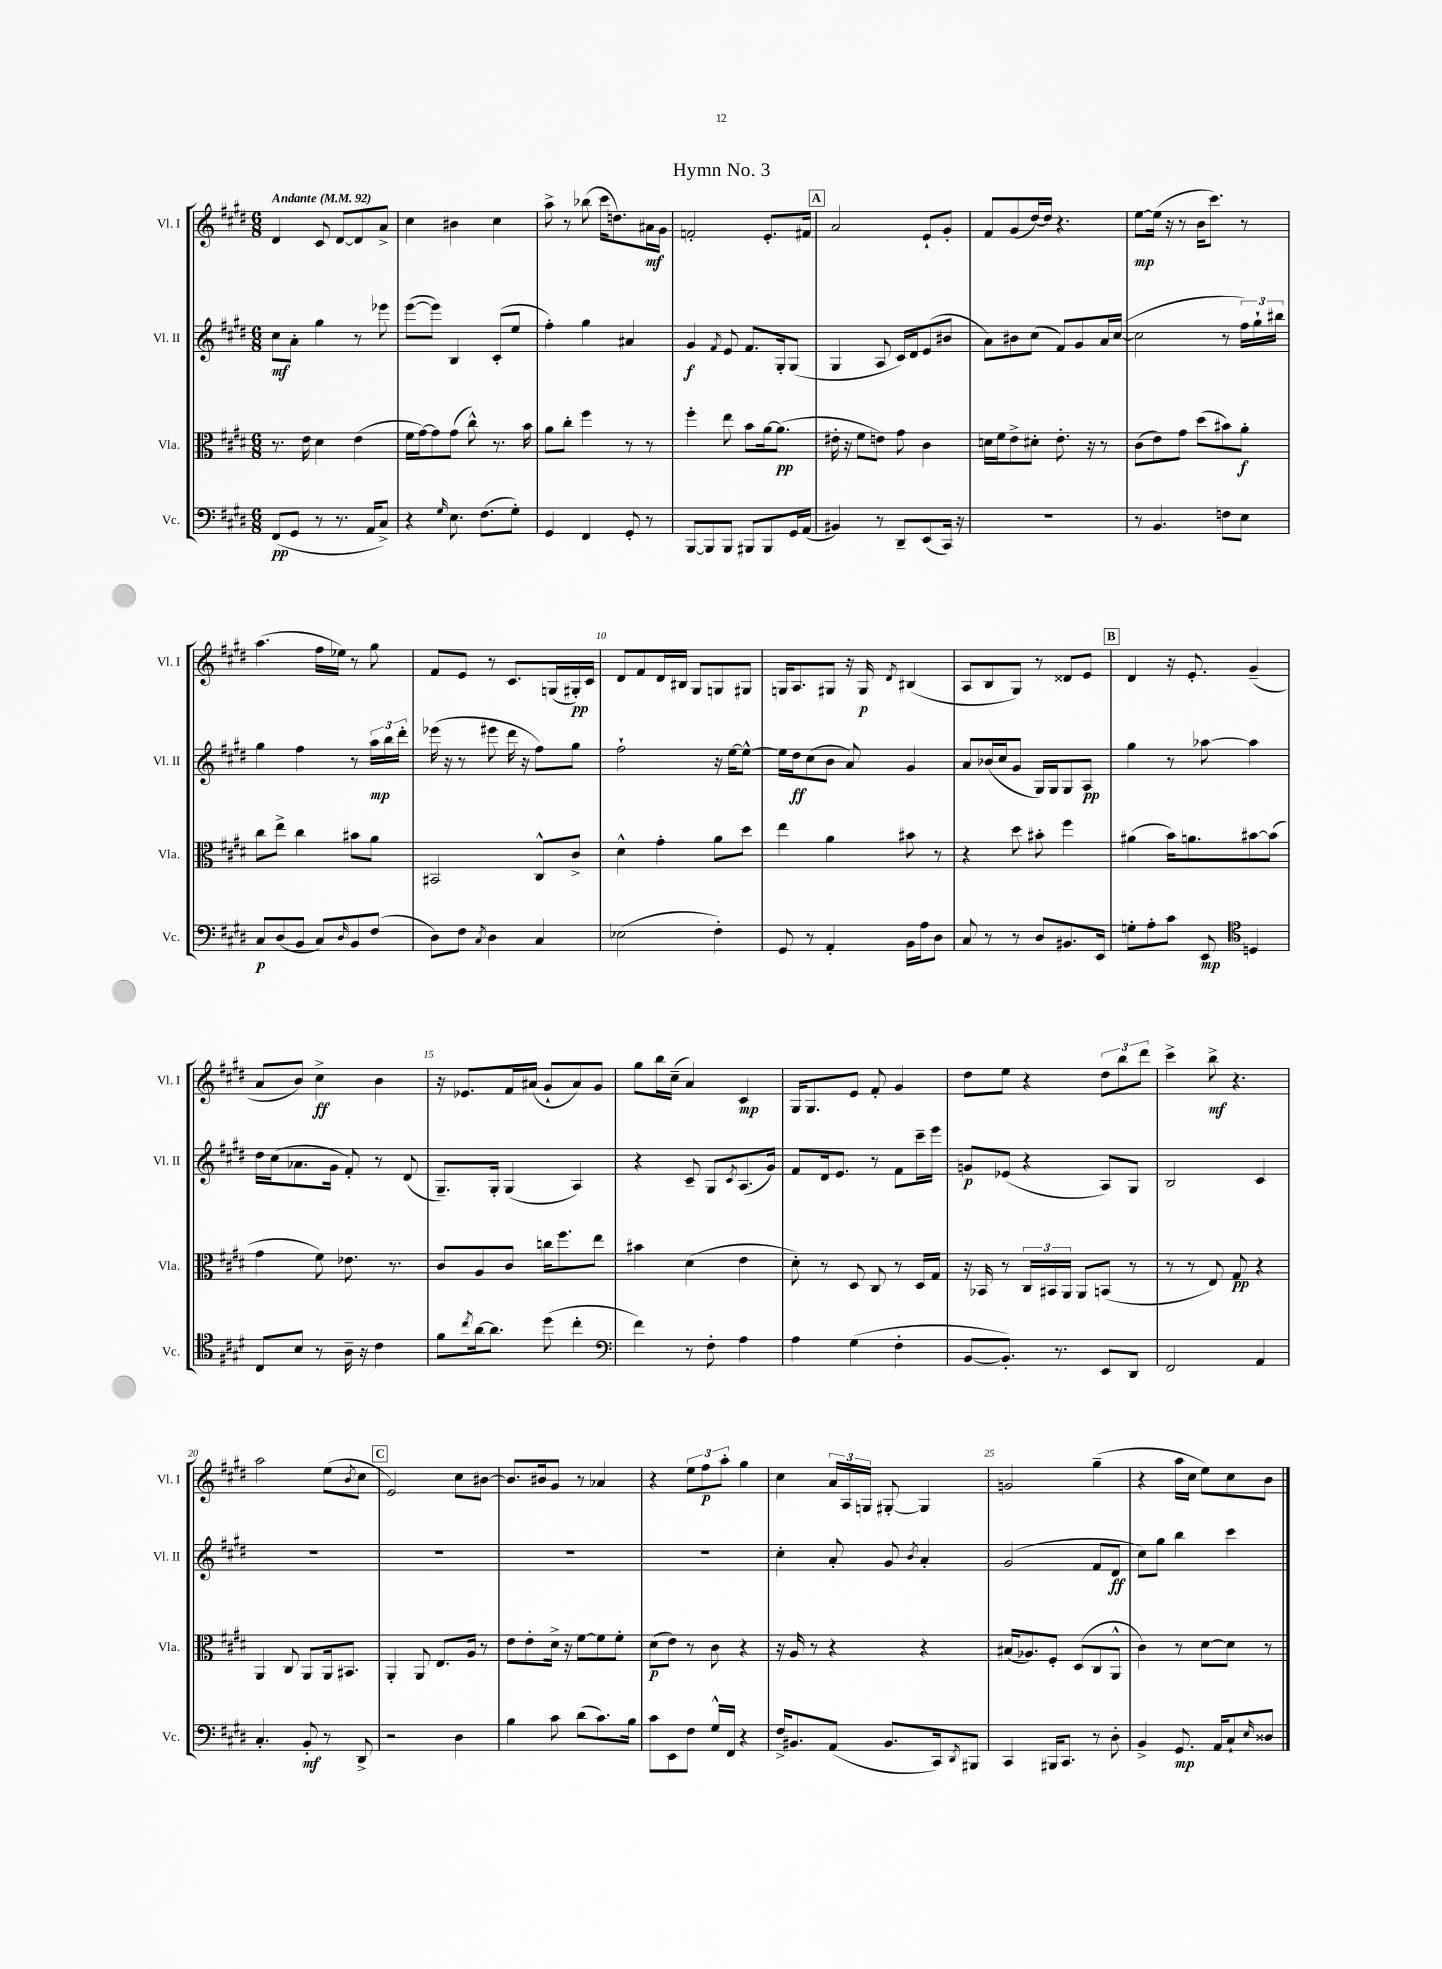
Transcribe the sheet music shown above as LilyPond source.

\header { title = "Hymn No. 3" }
<<
\new StaffGroup <<
\new Staff = "s0" \with { instrumentName = "Vl. I" shortInstrumentName = "Vl. I" } {
    \clef treble \key e \major \numericTimeSignature \time 6/8 \tempo "Andante" 4 = 92
    dis'4 cis'8 dis'8~ dis'8 a'8-> |
    cis''4 bis'4 cis''4 |
    a''8-> r8 bes''8( cis'''16 d''8.) ais'16\mf gis'16 |
    f'2-. e'8.-. fis'16 |
    \mark \markup { \box "A" } a'2 e'8-! gis'8-. |
    fis'8 gis'8( dis''16~) dis''16 r4. |
    e''8~\mp e''16( r16 r8 b'16 cis'''8.) r8 |
    a''4.( fis''16 ees''16) r8 gis''8 |
    fis'8 e'8 r8 cis'8. g16( gis16-.\pp) cis'16 |
    dis'8 fis'8 dis'16 bis16 gis8 g8 gis8 |
    g16 a8. gis8 r16 gis16\p \acciaccatura { dis'8 } bis4( |
    a8 b8 gis8) r8 disis'8 e'8 |
    \mark \markup { \box "B" } dis'4 r16 e'8.-. gis'4--( |
    a'8 b'8) cis''4->\ff b'4 |
    r16 ees'8. fis'16 ais'16( gis'8-! ais'8) gis'8 |
    gis''8 b''16 cis''16--( a'4) cis'4\mp |
    gis16 gis8. e'8 fis'8-. gis'4 |
    dis''8 e''8 r4 \tuplet 3/2 { dis''8 b''8 dis'''8 } |
    cis'''4-> b''8->\mf r4. |
    a''2 e''8( \acciaccatura { b'8 } cis''8 |
    \mark \markup { \box "C" } e'2) cis''8 bis'8~ |
    bis'8. bis'16 gis'8 r8 aes'4 |
    r4 \tuplet 3/2 { e''8 fis''8\p a''8-. } gis''4 |
    cis''4 \tuplet 3/2 { a'16 a16 g16 } gis8~-. gis4 |
    g'2 gis''4--( |
    r4 a''16 cis''16 e''8) cis''8 b'8 \bar "|." |
}
\new Staff = "s1" \with { instrumentName = "Vl. II" shortInstrumentName = "Vl. II" } {
    \clef treble \key e \major \numericTimeSignature \time 6/8
    cis''8\mf a'8-. gis''4 r8 ees'''8 |
    e'''8~( e'''8) b4 cis'8-.( e''8 |
    fis''4-.) gis''4 ais'4 |
    gis'4\f \acciaccatura { fis'8 } e'8 fis'8. gis16-. gis8( |
    \mark \markup { \box "A" } gis4 a8 cis'16) dis'16 e'8( bis'8 |
    a'8) bis'8 cis''8( fis'8) gis'8 a'16 cis''16~( |
    cis''2 r8 \tuplet 3/2 { fis''16) gis''16-! bis''16 } |
    gis''4 fis''4 r8 \tuplet 3/2 { a''16\mp b''16 dis'''16-. } |
    ees'''16( r16 r8 eis'''8 dis'''16 r16 fis''8) gis''8 |
    fis''2-! r16 e''16~ e''8~-^ |
    e''16 dis''16\ff cis''8( b'8 a'8) gis'4 |
    a'8 bes'16( cis''16 gis'8 gis16) gis16 gis8 a8\pp |
    \mark \markup { \box "B" } gis''4 r8 aes''8~ aes''4 |
    dis''16 cis''16( aes'8. gis'16 fis'8-.) r8 dis'8( |
    gis8.--) gis16-. gis4( a4) |
    r4 cis'8-- gis8 \acciaccatura { cis'8 } a8.( gis'16) |
    fis'8 dis'16 e'8. r8 fis'8 cis'''16-- e'''16 |
    g'8\p ees'8( r4 a8) gis8 |
    b2 cis'4 |
    R2. |
    \mark \markup { \box "C" } R2. |
    R2. |
    R2. |
    cis''4-. a'8-. gis'8 \acciaccatura { b'8 } a'4-. |
    gis'2( fis'8 dis'8\ff |
    cis''8) gis''8 b''4 cis'''4 \bar "|." |
}
\new Staff = "s2" \with { instrumentName = "Vla." shortInstrumentName = "Vla." } {
    \clef alto \key e \major \numericTimeSignature \time 6/8
    r8. e'16 dis'4 e'4( |
    fis'16 gis'16~) gis'8 gis'8( cis''8-^) r8. b'16 |
    a'8 cis''8-. fis''4 r8 r8 |
    fis''4-. e''8 b'8 a'16~ a'8.\pp( |
    \mark \markup { \box "A" } eis'16-. r16 fis'8 e'8) gis'8 cis'4 |
    d'16 fis'16 e'8-> dis'8-. e'8.-. r16 r8 |
    cis'8( e'8) gis'8 dis''8( bis'8) a'8-.\f |
    cis''8 e''8-> cis''4 bis'8 a'8 |
    bis,2 cis8-^ cis'8-> |
    dis'4-^ gis'4-. a'8 dis''8 |
    e''4 a'4 bis'8 r8 |
    r4 dis''8 bis'8-. fis''4 |
    \mark \markup { \box "B" } ais'4( b'16) a'8. bis'8~ bis'8( |
    gis'4 fis'8) ees'8. r8. |
    cis'8 a8 cis'8 c''16 fis''8. e''8 |
    bis'4 dis'4( e'4 |
    dis'8-.) r8 dis8 cis8 r8 dis16 gis16 |
    r16 bes,16 r8 \tuplet 3/2 { cis16 bis,16 a,16 } a,8 b,8( r8 |
    r8 r8 e8) gis8\pp r4 |
    a,4 cis8 a,8 a,16 bis,8. |
    \mark \markup { \box "C" } a,4-. a,8 e8. a16 r8 |
    e'8 e'8-. dis'16-> r16 fis'8~ fis'8 fis'8-. |
    dis'8\p( e'8) r8 cis'8 r4 |
    r16 a16 r8 r4 r4 |
    bis16( aes8.) fis8-. dis8( cis8 a,8-^ |
    cis'4) r8 dis'8~ dis'8 r8 \bar "|." |
}
\new Staff = "s3" \with { instrumentName = "Vc." shortInstrumentName = "Vc." } {
    \clef bass \key e \major \numericTimeSignature \time 6/8
    fis,8\pp( gis,8 r8 r8. a,16 cis8->) |
    r4 \grace { gis16 } e8. fis8.( gis8-.) |
    gis,4 fis,4 gis,8-. r8 |
    b,,8~ b,,8 b,,8 bis,,8 bis,,8 gis,16 a,16( |
    \mark \markup { \box "A" } bis,4) r8 dis,8-- e,8( cis,16) r16 |
    R2. |
    r8 b,4. f8 e8 |
    cis8\p dis8( b,8 cis8) \grace { dis16 } b,8 fis8( |
    dis8) fis8 \acciaccatura { cis8 } dis4 cis4 |
    ees2( fis4-.) |
    gis,8 r8 a,4-. b,16 a16 dis8 |
    cis8 r8 r8 dis8 bis,8. e,16 |
    \mark \markup { \box "B" } g8-. a8-. cis'8 e,8\mp \clef tenor d4 |
    cis8 b8 r8 a16-- r16 cis'4 |
    fis'8 \acciaccatura { cis''8 } a'16~ a'8. dis''8( cis''4-. |
    \clef bass fis'4) r8 fis8-. a4 |
    a4 gis4( fis4-. |
    b,8~ b,8.-.) r8. e,8 dis,8 |
    fis,2 a,4 |
    cis4.-. b,8-.\mf r8 dis,8-> |
    \mark \markup { \box "C" } r2 dis4 |
    b4 cis'8 dis'8( cis'8.) b16 |
    cis'8 e,8 fis8 gis16-^ fis,16 r4 |
    fis16-> bis,8. a,8( bis,8. cis,16) \acciaccatura { dis,8 } bis,,8 |
    cis,4 bis,,16 cis,8. r8 dis8-. |
    b,4-> gis,8.\mp a,16 cis8-! \grace { e16 } disis8 \bar "|." |
}
>>
>>
\layout { \context { \Score \override BarNumber.break-visibility = ##(#f #t #t) barNumberVisibility = #(every-nth-bar-number-visible 5) } }
